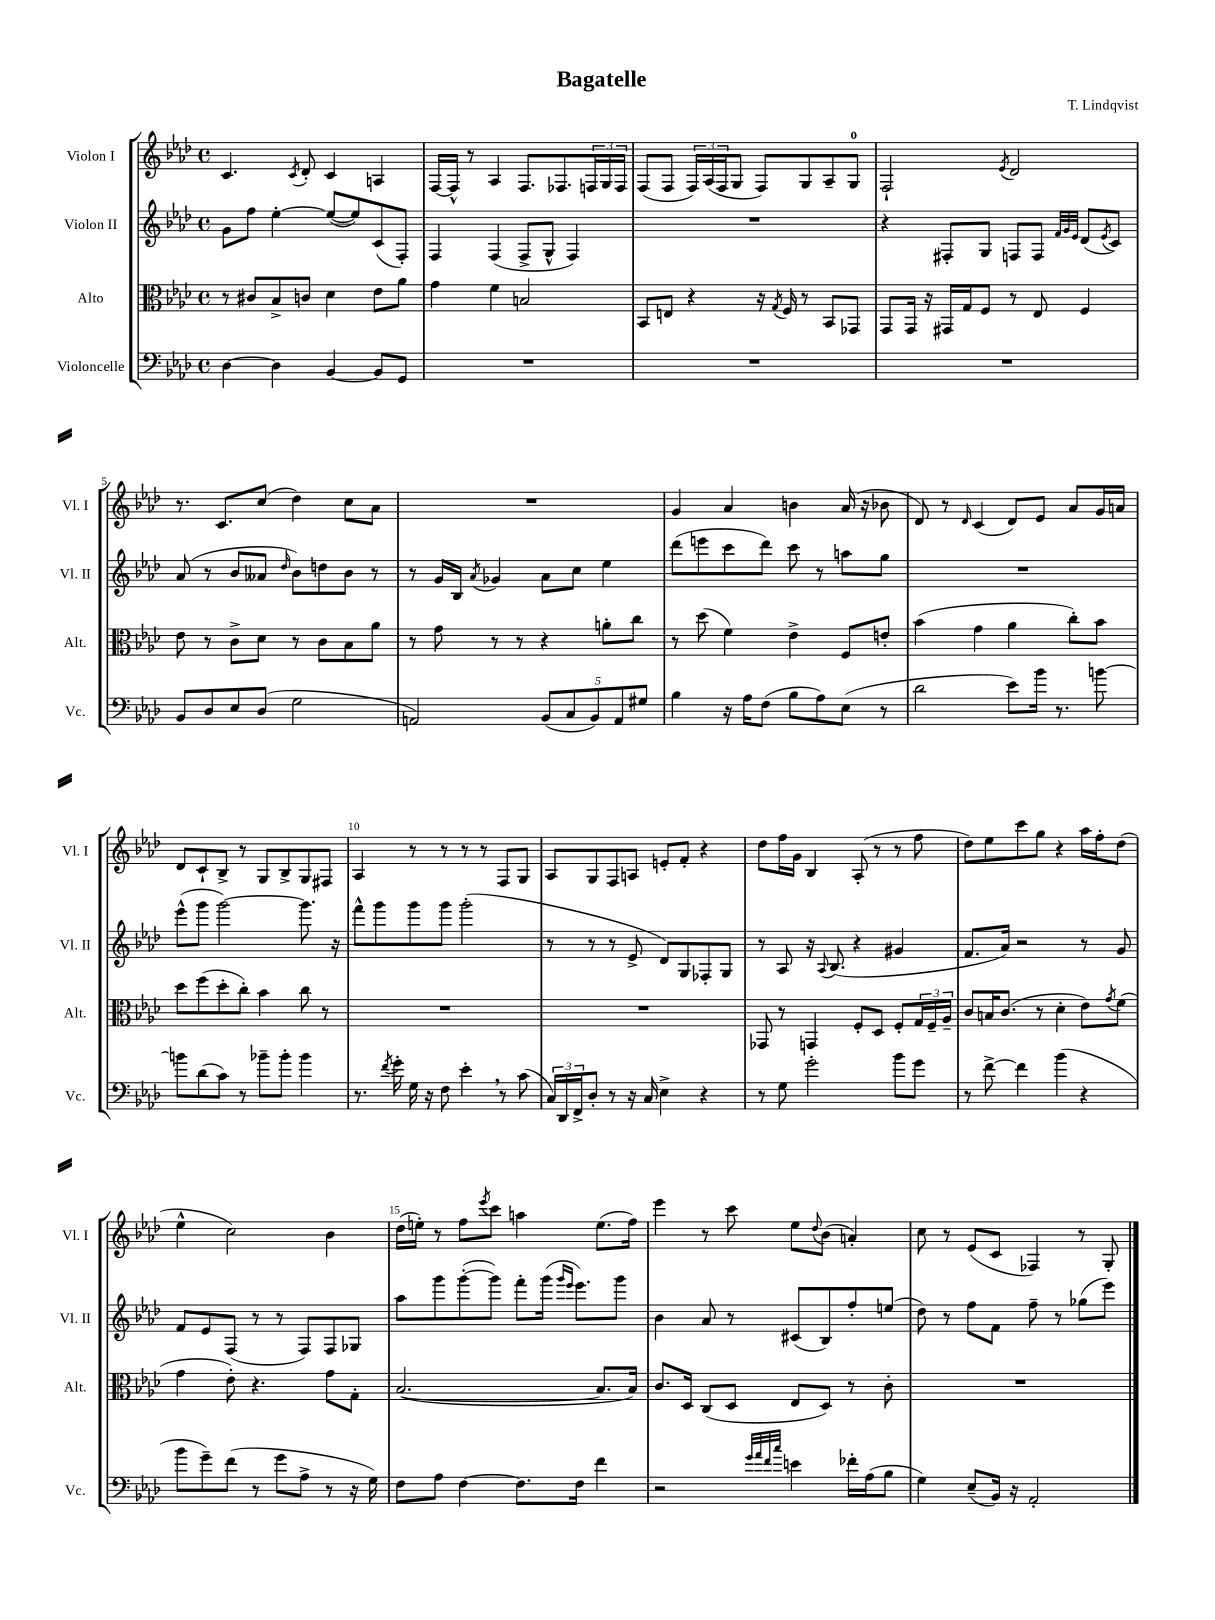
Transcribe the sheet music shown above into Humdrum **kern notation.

**kern	**kern	**kern	**kern
*part4	*part3	*part2	*part1
*staff4	*staff3	*staff2	*staff1
*I"Violoncelle	*I"Alto	*I"Violon II	*I"Violon I
*I'Vc.	*I'Alt.	*I'Vl. II	*I'Vl. I
*clefF4	*clefC3	*clefG2	*clefG2
*k[b-e-a-d-]	*k[b-e-a-d-]	*k[b-e-a-d-]	*k[b-e-a-d-]
*M4/4	*M4/4	*M4/4	*M4/4
*met(c)	*met(c)	*met(c)	*met(c)
=1	=1	=1	=1
[4D-\	8r	8g\L	4.c/
.	8c#X/L	8ff\J	.
4D-\]	8B-^/	[4ee-'\	.
.	.	.	8qc/
.	8cn/J	.	8d-'/
[4BB-/	4d-\	(8ee-/L_	4c/
.	.	8ee-/])	.
8BB-/L]	8e-\L	(8c/	4An/
8GG/J	8a-\J	8F'/J)	.
=2	=2	=2	=2
1r	4g\	4F/	[16F/LL
.	.	.	16F^^/JJ]
.	.	.	8r
.	4f\	(4F/	4A-/
.	2Bn/	8F^/L	8.F/L
.	.	8G^^/J	.
.	.	.	8.F-X/
.	.	4F/)	.
.	.	.	24Fn/L
.	.	.	24G/
.	.	.	24F/JJ
=3	=3	=3	=3
1r	8BB-/L	1r	(8F/L
.	8En/J	.	8F/J
.	4r	.	24F/LL)
.	.	.	(24A-/
.	.	.	24F/J
.	.	.	8G/J
.	16r	.	8F/L)
.	8qG/	.	.
.	16F/	.	.
.	8r	.	8G/
.	8BB-/L	.	8A-~/
.	8GG-X/J	.	8G/J
=4	=4	=4	=4
1r	8GG/L	4r	2F`/
.	16GG/Jk	.	.
.	16r	.	.
.	16GG#X/LL	8F#X'/L	.
.	16G/J	.	.
.	8F/J	8G/J	.
.	.	.	8qe-/
.	8r	8Fn/L	2d-/
.	8E-/	8F/J	.
.	.	32qqf/LLL	.
.	.	32qqg/	.
.	.	32qqe-/JJJ	.
.	4F/	(8d-/L	.
.	.	8qe-/	.
.	.	8c/J)	.
!!LO:LB:g=z
=5	=5	=5	=5
8BB-/L	8e-\	(8a-/	8.r
8D-/	8r	8r	.
.	.	.	8.c/L
8E-/	8c^\L	8b-/L	.
(8D-/J	8d-\J	8a--X/J	(8cc/J
.	.	16qqdd-/	.
2G\	8r	8b-\L)	4dd-\)
.	8c\L	8ddn\	.
.	8B-\	8b-\J	8cc\L
.	8a-\J	8r	8a-\J
=6	=6	=6	=6
2AAn/)	8r	8r	1r
.	8g\	16g/LL	.
.	.	16B-/JJ	.
.	.	8qa-/	.
.	8r	4g-X/	.
.	8r	.	.
(10BB-/L	4r	8a-\L	.
10C/	.	.	.
.	.	8cc\J	.
10BB-/)	.	.	.
.	8an'\L	4ee-\	.
10AA/	.	.	.
.	8cc\J	.	.
10G#X/J	.	.	.
=7	=7	=7	=7
4B-\	8r	(8ddd-\L	4g/
.	(8dd-\	8eeen\	.
16r	4f\)	8ccc\	4a-/
16A-\KL	.	.	.
(8F\J	.	8ddd-\J)	.
8B-\L	4e-^\	8ccc\	4bn\
8A-\)	.	8r	.
(8E-\J	8F/L	8aan\L	(16a-/
.	.	.	16r
8r	8en'/J	8gg\J	8b-X\
=8	=8	=8	=8
2d-\	(4b-\	1r	8d-/)
.	.	.	8r
.	.	.	16qqd-/
.	4g\	.	(4c/
8e-\L)	4a-\	.	8d-/L)
16b-\Jk	.	.	8e-/J
8.r	.	.	.
.	8cc'\L)	.	8a-/L
[8bn\	8b-\J	.	16g/L
.	.	.	16an/JJ
!!LO:LB:g=z
=9	=9	=9	=9
8bn\L]	8dd-\L	(8eee-^^\L	8d-/L
(8d-\	(8ff\	8ggg\J	8c`/
8c\J)	8dd-'\	[2ggg\)	8B-^/J
8r	8cc'\J)	.	8r
8b-X~\L	4b-\	.	8G/L
8b-'\J	.	.	8B-^/
4b-\	8cc\	8.ggg\]	8G/
.	8r	.	8F#X/J
.	.	16r	.
=10	=10	=10	=10
8.r	1r	8fff^^\L	4A-/
.	.	8ggg\	.
8qf/	.	.	.
16g'\	.	.	.
16G\	.	8ggg\	8r
16r	.	.	.
8F\	.	8ggg\J	8r
4e-',\	.	(2ggg'\	8r
.	.	.	8r
8r	.	.	8F/L
(8c\	.	.	8G/J
=11	=11	=11	=11
24C/LL)	1r	8r	8A-/L
24DD-/	.	.	.
24FF^/J	.	.	.
8D-'/J	.	8r	8G/
8r	.	8r	8F/
16r	.	8e-^/	8An/J
16C/	.	.	.
4E-^\	.	8d-/L)	8en'/L
.	.	8G/	8f'/J
4r	.	8F-X'/	4r
.	.	8G/J	.
=12	=12	=12	=12
8r	8GG-X/	8r	8dd-\L
8G\	8r	8A-/	16ff\L
.	.	.	16g\JJ
2g'\	4GGn/	16r	4B-/
.	.	8qqA-/	.
.	.	(8.B-/	.
.	8F'/L	4r	(8A-'/
.	8D-/J	.	8r
8b-\L	8F'/L	4g#X/	8r
8g\J	24G/L	.	8ff\
.	24F~/	.	.
.	24A-~/JJ	.	.
=13	=13	=13	=13
8r	8c/L	8.f/L	8dd-\L)
[8f^\	16Bn/K	.	8ee-\
.	(8.c/J	16a-/Jk)	.
4f\]	.	2r	8ccc\
.	8r	.	8gg\J
(4b-\	4d-'\	.	4r
4r	8e-\L)	8r	16aa-\LL
.	.	.	16ff'\J
.	8qg/	.	.
.	(8f\J	8g/	(8dd-\J
!!LO:LB:g=z
=14	=14	=14	=14
8b-\L	4g\	8f/L	4ee-^^\
8g~\)	.	8e-/	.
(8f\J	8e-'\)	(8F/J	2cc\)
8r	4.r	8r	.
8g\L	.	8r	.
8A-^\J	.	8F/L)	.
8r	8g\L	8F/	4b-\
16r	8G'\J	8G-X/J	.
16G\)	.	.	.
=15	=15	=15	=15
8F\L	([2.B-/	8aa-\L	(16dd-\LL
.	.	.	16een'\JJ)
8A-\J	.	8ggg\	8r
[4F\	.	([8ggg'\	8ff\L
.	.	.	8qeee-/
.	.	8ggg\J])	8ccc\J
8.F\L]	.	8fff'\L	4aan\
.	.	(16ggg\Jk	.
.	.	16qqggg/LL	.
.	.	16qqeee-/JJ	.
16F\Jk	.	8.eee-\L)	.
4f\	8.B-/L]	.	(8.ee\L
.	.	8ggg\J	.
.	16B-/Jk)	.	16ff\Jk)
=16	=16	=16	=16
2r	8.c/L	4b-\	4eee-\
.	16D-/Jk	.	.
.	(8C/L	8a-/	8r
.	8D-/J	8r	8ccc\
32qqg/LLL	.	.	.
32qqa-/	.	.	.
32qqf/	.	.	.
32qqcc/JJJ	.	.	.
4en\	8E-/L	(8c#X/L	8ee-\L
.	.	.	8qqdd-/
.	8D-/J)	8B-/)	(8b-\J
16f-X'\LL	8r	8ff'/	4an'/)
(16A-\J	.	.	.
8B-\J	8c'\	(8een/J	.
=17	=17	=17	=17
4G\)	1r	8dd-\)	8cc\
.	.	8r	8r
(8E-~/L	.	8ff\L	(8e-/L
16BB-/Jk)	.	8f\J	8c/J
16r	.	.	.
2AA-'/	.	8ff~\	4F-X/)
.	.	8r	.
.	.	(8gg-X\L	8r
.	.	8eee-\J)	8G'/
==	==	==	==
*-	*-	*-	*-
